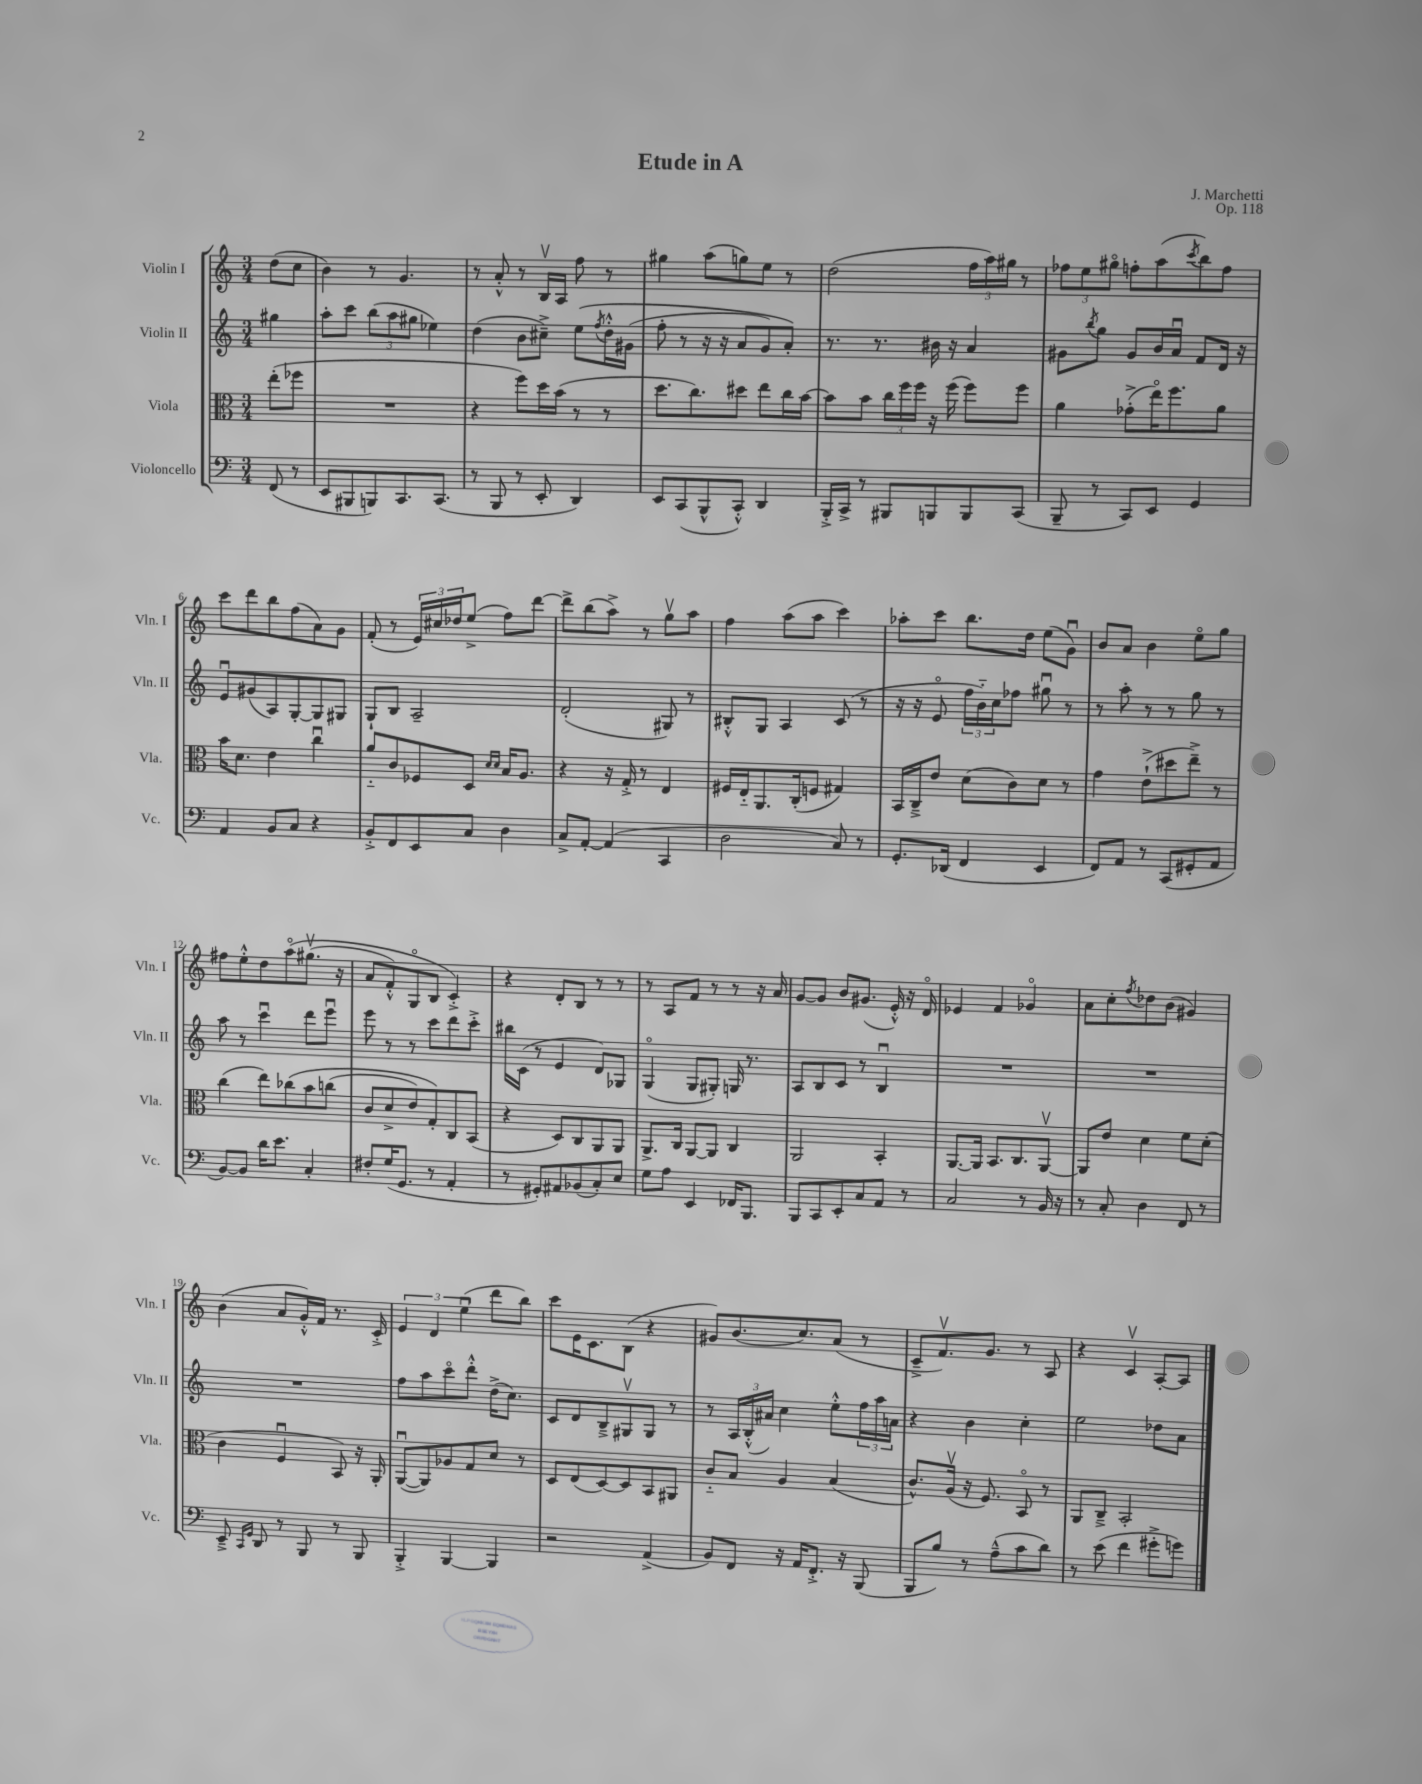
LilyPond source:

\header { title = "Etude in A" composer = "J. Marchetti" opus = "Op. 118" }
<<
\new StaffGroup <<
\new Staff = "s0" \with { instrumentName = "Violin I" shortInstrumentName = "Vln. I" } {
    \clef treble \key c \major \numericTimeSignature \time 3/4 \partial 4
    d''8( c''8 |
    b'4) r8 g'4. |
    r8 a'8-.-^ r8 b16\upbow a16 f''8 r8 |
    gis''4 a''8( g''8) e''8 r8 |
    d''2( \tuplet 3/2 { f''16 a''16) gis''16 } r8 |
    \tuplet 3/2 { fes''8 e''8 gis''8\flageolet } f''8-. a''8( \acciaccatura { c'''8 } b''8) f''8 |
    c'''8 d'''8 b''8 f''8( a'8) g'8 |
    f'8-.( r8 \tuplet 3/2 { e'16) cis''16 des''16 } e''8->( f''8) d'''8~ |
    d'''8-> b''8( a''8->) r8 g''8\upbow a''8 |
    f''4 a''8( a''8 c'''4) |
    aes''8-. c'''8 b''8. d''16 e''8( g'8\downbow) |
    b'8 a'8 b'4 e''8\flageolet g''8 |
    fis''8 e''8-.-^ d''8 a''8\flageolet\( gis''8.\upbow( r16 |
    a'8 f'8-.-^) g8\flageolet b8 c'4-.->\) |
    r4 d'8-. b8 r8 r8 |
    r8 a8 f'8 r8 r8 r16 a'16 |
    g'8~ g'8 b'8 gis'8.( e'16-.-^) r16 d'16\flageolet |
    ees'4 f'4 ges'4\flageolet |
    a'8 c''8-. \acciaccatura { f''8 } des''8 b'8( gis'4) |
    b'4( a'8 g'16-.-^) f'16 r8. c'16-.-> |
    \tuplet 3/2 { e'4 d'4 e''4\downbow( } d'''8 b''8) |
    c'''8 e'16 c'8. b8( r4 |
    gis'8) b'8.( c''8.) a'8( r8 |
    c'8---> f'8.\upbow) g'8. r8 a8 |
    r4 c'4\upbow a8~-. a8 \bar "|." |
}
\new Staff = "s1" \with { instrumentName = "Violin II" shortInstrumentName = "Vln. II" } {
    \clef treble \key c \major \numericTimeSignature \time 3/4 \partial 4
    gis''4 |
    a''8-. c'''8 \tuplet 3/2 { b''8( a''8 gis''8 } ees''4) |
    d''4( b'8 cis''8--->) e''8\( \acciaccatura { f''8 } d''16-.-^ gis'16( |
    f''8-. r8 r16 r16 a'8 g'8) a'8-.\) |
    r8. r8. bis'16 r16 a'4 |
    gis'8 \acciaccatura { b''8 } g''8 gis'8 b'16 a'16\downbow f'8 d'16 r16 |
    e'8\downbow gis'8( a8) g8~-. g8 gis8 |
    g8-! b8 a2-- |
    d'2-.( gis8) r8 |
    bis8-.-^ g8 a4 c'8( r8 |
    r16 r16 e'8\flageolet \tuplet 3/2 { f''16 b'16-_) c''16 } fes''8 gis''8\downbow r8 |
    r8 a''8-. r8 r8 g''8 r8 |
    a''8 r8 c'''4\downbow d'''8 e'''8\downbow |
    e'''8 r8 r8 c'''8 d'''8 c'''8-.-> |
    bis''16 c'16( r8 e'4 d'8) ges8 |
    g4\flageolet( g8 gis8-.) g16 r8. |
    a8 b8 c'8 r8 b4\downbow |
    R2. |
    R2. |
    R2. |
    f''8 a''8 c'''8\flageolet d'''8-.-^ d''16->( c''8.) |
    c'8 d'8 b8---> gis8\upbow gis8 r8 |
    r8 \tuplet 3/2 { a16 b16-.-^( ais'16) } c''4 e''8-.-^ \tuplet 3/2 { f''16 a''16 a'16 } |
    r4 b'4 c''4-. |
    e''2 des''8 a'8 \bar "|." |
}
\new Staff = "s2" \with { instrumentName = "Viola" shortInstrumentName = "Vla." } {
    \clef alto \key c \major \numericTimeSignature \time 3/4 \partial 4
    e''8-.( fes''8 |
    R2. |
    r4 f''8) d''16 b'16( r8 r8 |
    d''8. c''8.) dis''8 e''8 c''16 b'16~ |
    b'8 b'8 \tuplet 3/2 { c''16 f''16 f''16 } r16 f''16( f''8) f''8 |
    a'4 ges'8-.->( e''16\flageolet) f''8. a'8 |
    b'16 d'8. e'4 c''4\downbow |
    a'8-_ c'8 fes8 d8 \grace { d'16 d'16 } b16 a8. |
    r4 r16 g16-.-> r8 e4 |
    fis16 e16-_ a,8. c16-.( f8 gis4) |
    b,16 c16---> e'8 d'8( c'8) d'8 r8 |
    g'4 e'8-!->( dis''8 e''8--->) r8 |
    c''4( e''8) ces''8\( b'8 c''8( |
    c'8 d'8-> e'8) g8-.\) c8 b,8( |
    r4 d8) c8 a,8 a,8 |
    a,8.-> c16 a,8~ a,8 c4 |
    a,2 b,4-. |
    a,8.~ a,16 b,8. c8. a,8~\upbow |
    a,8 e'8 d'4 f'8 d'8-.( |
    c'4 f4\downbow b,8) r16 a,16-. |
    a,8~\downbow( a,8) aes8 g8 d'8 r8 |
    d8 e8( d8~) d8 b,8 ais,8 |
    c'8-_ b8 a4 b4( |
    c'8.-^) a16\upbow( r16 f8.) b,8\flageolet r8 |
    a,8 c8---> b,2-. \bar "|." |
}
\new Staff = "s3" \with { instrumentName = "Violoncello" shortInstrumentName = "Vc." } {
    \clef bass \key c \major \numericTimeSignature \time 3/4 \partial 4
    f,8( r8 |
    e,8 bis,,8 b,,8) c,8. c,8.( |
    r8 b,,8 r8 e,8-. d,4) |
    e,8 c,8( b,,8-^ c,8-.-^) d,4 |
    b,,16-.-> c,16-> r8 bis,,8 b,,8 b,,8 c,8( |
    b,,8-- r8 c,8) e,8 g,4 |
    a,4 b,8 c8 r4 |
    b,8-.-> f,8 e,8 c8 d4 |
    c8-> a,8~-. a,4( c,4 |
    d2 c8) r8 |
    g,8.-. des,16( f,4 e,4 |
    f,8) a,8 r8 c,8( gis,8-. a,8 |
    b,8~) b,8 d'16 e'8. c4-. |
    fis8-. g16( g,8. r8 a,4-. |
    r8 gis,8-.) ais,8 bes,8( c8-.) e8 |
    g8 a8 e,4 fes,16 b,,8. |
    b,,8 c,8 e,8-. c8 a,8 r8 |
    c2 r8 b,16 r16 |
    r8 c8-. d4 f,8 r8 |
    e,8---> \grace { c,16 g,16 } d,8 r8 b,,8 r8 b,,8 |
    b,,4-.-> b,,4~ b,,4 |
    r2 a,4->( |
    b,8) f,8 r16 a,16 f,8.-.-> r16 b,,8( |
    b,,8 b8) r8 a8---^( c'8 d'8) |
    r8 e'8( f'4 gis'8-.-> g'8) \bar "|." |
}
>>
>>
